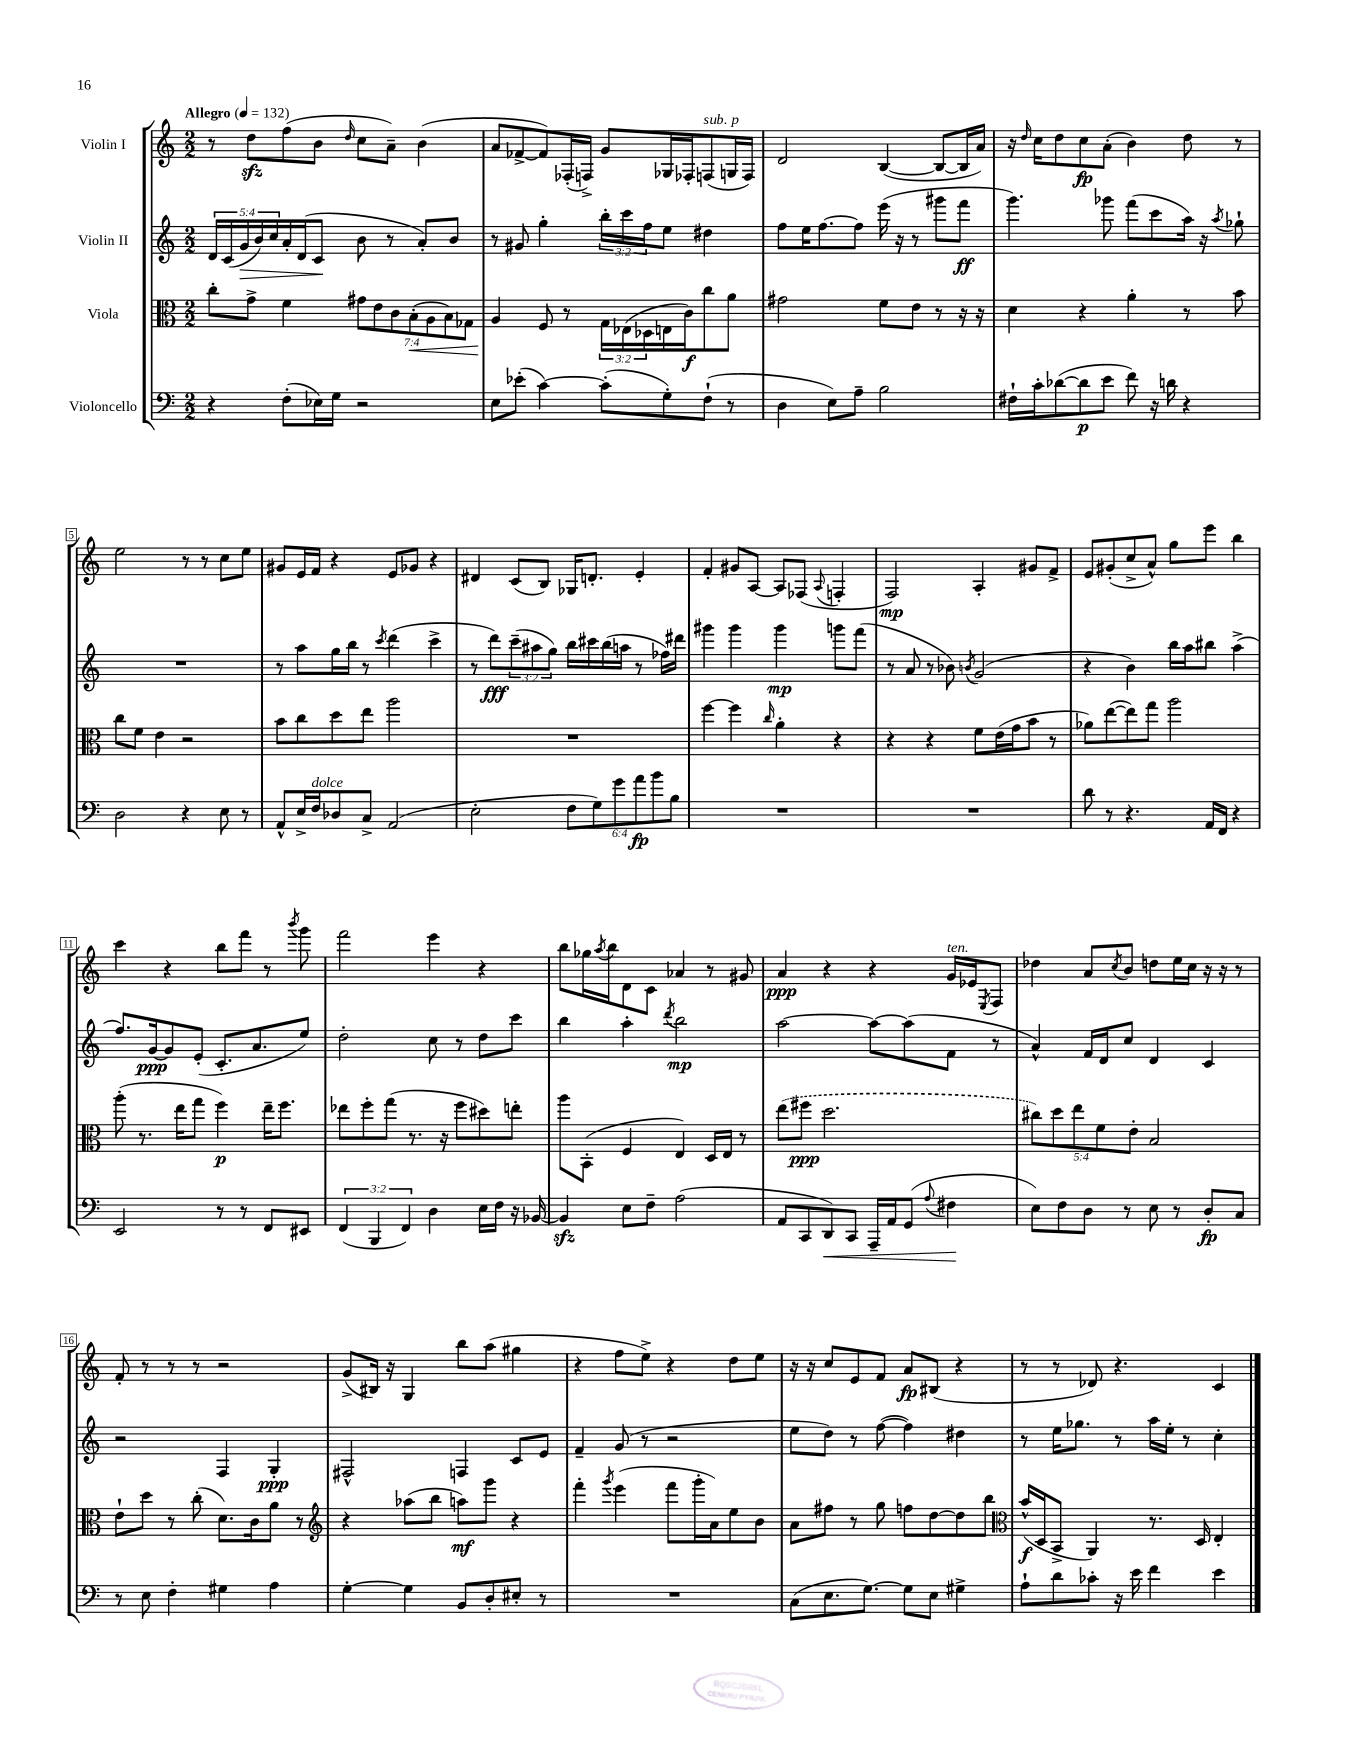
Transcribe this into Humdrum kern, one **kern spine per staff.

**kern	**kern	**kern	**kern
*staff4	*staff3	*staff2	*staff1
*clefF4	*clefC3	*clefG2	*clefG2
*k[]	*k[]	*k[]	*k[]
*M2/2	*M2/2	*M2/2	*M2/2
*MM132	*MM132	*MM132	*MM132
4r	8cc'	20d	8r
.	.	(20c	.
.	.	20g	.
.	8g^	.	8dd
.	.	20b)	.
.	.	20cc	.
(8F'	4f	16a'	(8ff
.	.	(16d	.
16E-)	.	8c	8b
16G	.	.	.
.	.	.	16qqdd
2r	14g#	8b	8cc
.	14e	.	.
.	.	8r	8a~)
.	14c	.	.
.	(14B'	.	.
.	.	8a')	(4b
.	14A	.	.
.	14B)	.	.
.	.	8b	.
.	14G-	.	.
=	=	=	=
8E	4A	8r	8a
(8e-'	.	8g#	[8f-^
[4c)	8F	4gg'	8f-])
.	8r	.	(16F-'
.	.	.	16F^)
(8c']	24G	24bb'	8g
.	(24E-	24ccc	.
.	24D-	24ff	.
8G')	16E	8ee	16G-
.	16c)	.	16F-'
(8F`	8cc	4dd#	(8F
8r	8a	.	16G
.	.	.	16F)
=	=	=	=
4D	2g#	8ff	2d
.	.	16ee	.
.	.	[8.ff	.
8E)	.	.	.
8A~	.	8ff]	.
2B	8f	(16eee	([4B
.	.	16r	.
.	8e	8r	.
.	8r	8ggg#	8B_
.	16r	8fff	16B]
.	16r	.	16a)
=	=	=	=
16F#`	4d	4.ggg)	16r
.	.	.	16qqdd
16c'	.	.	16cc
([8d-	.	.	8dd
8d-]	4r	.	8cc
8e	.	8ggg-	(8a'
8f)	4a'	(8fff	4b)
16r	.	8ccc	.
16d	.	.	.
4r	8r	16aa)	8dd
.	.	16r	.
.	.	8qaa	.
.	8b	8gg-`	8r
=	=	=	=
2D	8cc	1r	2ee
.	8f	.	.
.	4e	.	.
4r	2r	.	8r
.	.	.	8r
8E	.	.	8cc
8r	.	.	8ee
=	=	=	=
8AA^^	8b	8r	8g#
16E^	8cc	8aa	16e
16F	.	.	16f
8D-	8dd	16gg	4r
.	.	16bb	.
8C^	8ee	8r	.
.	.	8qccc	.
(2AA	2aa	(4ddd	8e
.	.	.	8g-
.	.	4ccc^	4r
=	=	=	=
2E'	1r	8r	4d#
.	.	8ddd)	.
.	.	(12ccc~	(8c
.	.	12aa#	.
.	.	.	8B)
.	.	12gg)	.
12F	.	16bb	16G-
.	.	16ccc#	8.d'
12G)	.	.	.
.	.	(16bb	.
12g	.	.	.
.	.	16aa	.
12a	.	8r	4e'
12b	.	.	.
.	.	16ff-)	.
12B	.	.	.
.	.	16ddd#	.
=	=	=	=
1r	[4ff	4ggg#	4f'
.	4ff]	4ggg#	8g#
.	.	.	[8A
.	16qqcc	.	.
.	4a'	4ggg#	8A]
.	.	.	(8F-
.	.	.	8qqA
.	4r	8ggg	4F'
.	.	(8fff	.
=	=	=	=
1r	4r	8r	2F)
.	.	8a	.
.	4r	8r	.
.	.	8b-)	.
.	.	8qb	.
.	8f	(2g	4A'
.	(16e	.	.
.	16g	.	.
.	8b	.	8g#
.	8r	.	8f^
=	=	=	=
8d	8a-)	4r	8e
8r	([8ee	.	(8g#'
4.r	8ee])	4b)	8cc^
.	8gg	.	8a^^)
.	2aa	16bb	8gg
.	.	16aa	.
16AA	.	8bb#	8eee
16FF	.	.	.
4r	.	(4aa^	4bb
=	=	=	=
2EE	(8aa'	8.ff)	4ccc
.	8.r	.	.
.	.	[16g	.
.	.	8g]	4r
.	16ee	.	.
.	8gg	(8e'	.
8r	4ff)	8.c'	8bb
8r	.	.	8fff
.	.	8.a	.
8FF	16ee~	.	8r
.	8.ff	.	.
.	.	.	8qbbb
8EE#	.	8ee)	8ggg
=	=	=	=
(6FF	8ee-	2dd'	2fff
.	8ff'	.	.
6BBB	.	.	.
.	(8gg	.	.
6FF)	.	.	.
.	8.r	.	.
4D	.	8cc	4eee
.	16r	.	.
.	8ff	8r	.
16E	8dd#)	8dd	4r
16F	.	.	.
16r	8ee'	8ccc	.
[16BB-	.	.	.
=	=	=	=
4BB-]	8aa	4bb	8bb
.	(8BB'	.	16gg-
.	.	.	8qaa
.	.	.	16bb
8E	4F	4aa'	8d
8F~	.	.	8c
.	.	8qddd	.
(2A	4E)	2bb	4a-
.	16D	.	8r
.	16E	.	.
.	8r	.	8g#
=	=	=	=
8AA	(8ee	[2aa	4a
8CC	8ff#	.	.
8DD)	2.dd	.	4r
8CC	.	.	.
16AAA~	.	8aa_	4r
16AA	.	.	.
(8GG	.	(8aa]	.
8qqA	.	.	.
4F#	.	8f	16g
.	.	.	16e-
.	.	.	8qE
.	.	8r	8F
=	=	=	=
8E)	10cc#)	4a^^)	4dd-
.	10dd	.	.
8F	.	.	.
.	10ee	.	.
8D	.	16f	8a
.	10f	.	.
.	.	16d	.
.	.	.	8qcc
8r	.	8cc	8b
.	10e'	.	.
8E	2B	4d	8dd
8r	.	.	16ee
.	.	.	16cc
8D'	.	4c	16r
.	.	.	16r
8C	.	.	8r
=	=	=	=
8r	8e`	2r	8f'
8E	8dd	.	8r
4F'	8r	.	8r
.	(8cc'	.	8r
4G#	8.d)	4F	2r
.	16c	.	.
4A	8a	4G'	.
.	8r	.	.
=	=	=	=
*	*clefG2	*	*
[4G'	4r	2F#^^	(8g^
.	.	.	16B#)
.	.	.	16r
4G]	(8aa-	.	4G
.	8bb	.	.
8BB	8aa)	4F	8bb
8D'	8ggg	.	(8aa
8E#'	4r	8c	4gg#
8r	.	8e	.
=	=	=	=
1r	4fff'	4f~	4r
.	8qggg	.	.
.	(4eee	(8g	8ff
.	.	8r	8ee^)
.	8fff	2r	4r
.	16ggg'	.	.
.	16a)	.	.
.	8ee	.	8dd
.	8b	.	8ee
=	=	=	=
(8C	8a	8ee	16r
.	.	.	16r
8.E	8ff#	8dd)	8cc
.	8r	8r	8e
[8.G)	.	.	.
.	8gg	([8ff	8f
8G]	8ff	4ff])	8a
8E	[8dd	.	(8B#
4G#^	8dd]	4dd#	4r
.	8bb	.	.
=	=	=	=
*	*clefC3	*	*
8A`	(16b^^	8r	8r
.	16D	.	.
8d	8BB^	16ee	8r
.	.	8.gg-	.
8c-'	4AA)	.	8d-)
16r	.	8r	4.r
16e	.	.	.
4f	8.r	16aa	.
.	.	16ee'	.
.	.	8r	.
.	16D	.	.
4e	4E'	4cc'	4c
==	==	==	==
*-	*-	*-	*-
